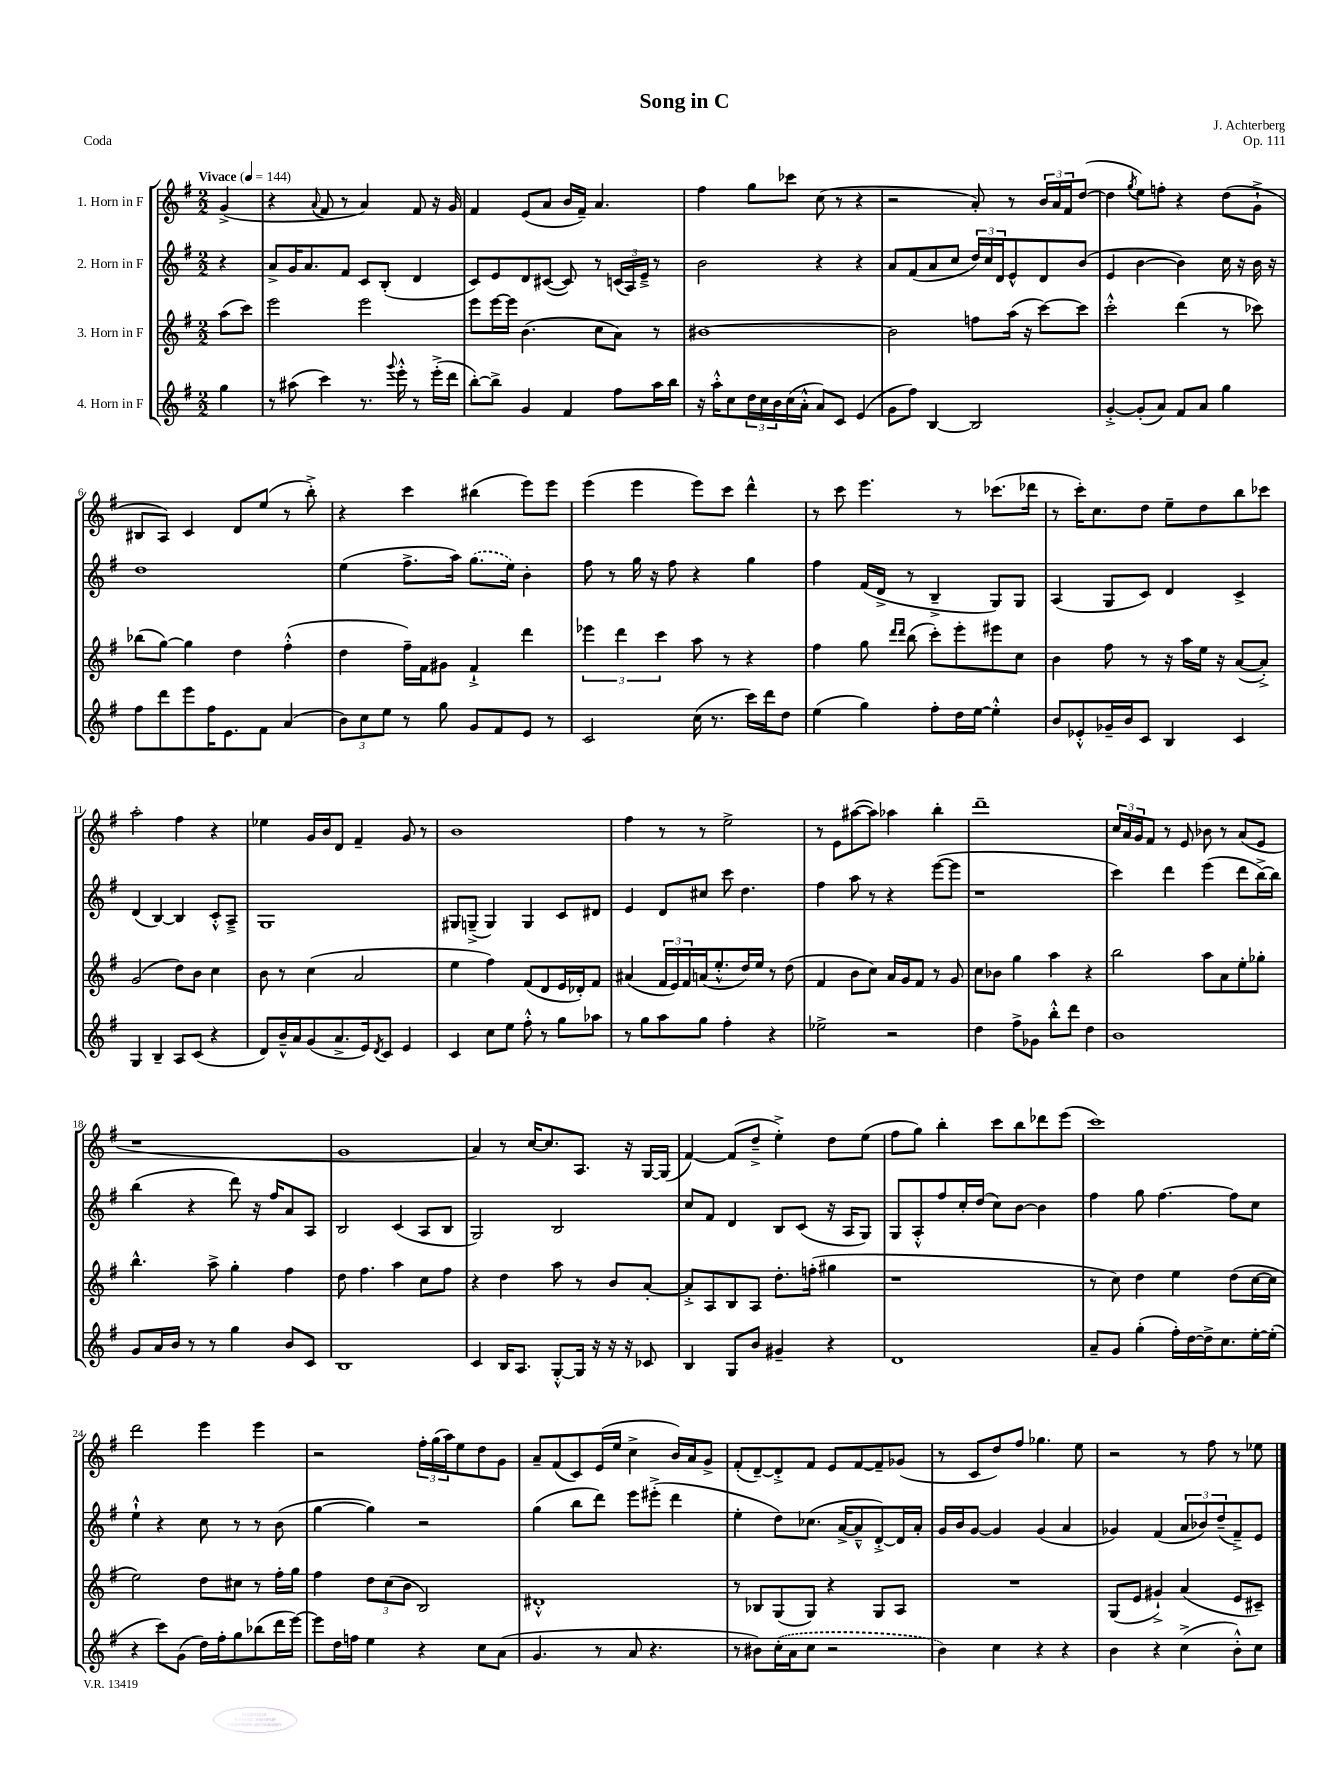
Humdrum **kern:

**kern	**kern	**kern	**kern
*staff4	*staff3	*staff2	*staff1
*clefG2	*clefG2	*clefG2	*clefG2
*k[f#]	*k[f#]	*k[f#]	*k[f#]
*M2/2	*M2/2	*M2/2	*M2/2
*MM144	*MM144	*MM144	*MM144
4gg	(8aa	4r	(4g^
.	8ccc)	.	.
=	=	=	=
8r	2eee	8a^	4r
(8aa#	.	16g	.
.	.	8.a	.
.	.	.	8qqa
4ccc)	.	.	8f#
.	.	8f#	8r
8.r	2eee	8c	4a)
.	.	(8B'	.
8qqggg	.	.	.
16eee'^^	.	.	.
8r	.	4d	8f#
(16eee'^	.	.	16r
16ddd	.	.	16g
=	=	=	=
[8bb')	8eee	8c)	4f#
8bb^]	[16eee	8e	.
.	16eee]	.	.
4g	(4.b	8d	(8e
.	.	([8c#	8a
4f#	.	8c#])	16b
.	.	.	16f#~)
.	8cc	8r	4.a
8ff#	8a)	(24c	.
.	.	24A)	.
.	.	24e~^	.
16aa	8r	8r	.
16bb	.	.	.
=	=	=	=
16r	[1b#	2b	4ff#
16aa'^^	.	.	.
8cc	.	.	.
24dd	.	.	8gg
24cc	.	.	.
24b	.	.	.
(16cc	.	.	8ccc-
16a'^^	.	.	.
8a)	.	4r	(8cc
8c	.	.	8r
(4e	.	4r	4r
=	=	=	=
8g	2b#]	8a	2r
8ff#)	.	(8f#	.
[4B	.	8a	.
.	.	8cc	.
2B]	8ff	24dd)	8a')
.	.	24cc	.
.	.	24d	.
.	(16aa	8e^^	8r
.	16r	.	.
.	[8ccc)	8d	24b
.	.	.	24a
.	.	.	24f#
.	8ccc]	(8b	([8dd
=	=	=	=
[4g'^	2ccc'^^	4e	4dd]
.	.	.	8qgg
(8g']	.	[4b	8ee)
8a)	.	.	8ff'
8f#	(4ddd	4b])	4r
8a	.	.	.
4gg	8r	16cc	(8dd
.	.	16r	.
.	8ccc-)	16b	8g`^
.	.	16r	.
=	=	=	=
8ff#	(8bb-	1dd	8B#
8ddd	[8gg)	.	8A)
8eee	4gg]	.	4c
16ff#	.	.	.
8.e	.	.	.
.	4dd	.	8d
8f#	.	.	(8ee
(4a	(4ff#'^^	.	8r
.	.	.	8bb'^)
=	=	=	=
12b)	4dd	(4ee	4r
12cc	.	.	.
12ee	.	.	.
8r	16ff#~)	8.ff#^	4ccc
.	16f#	.	.
8gg	8g#	.	.
.	.	16aa)	.
8g	4f#`^	(8.gg	(4bb#
8f#	.	.	.
.	.	16ee)	.
8e	4ddd	4b'	8eee)
8r	.	.	8eee
=	=	=	=
2c	6eee-	8ff#	(4eee
.	.	8r	.
.	6ddd	.	.
.	.	16gg	4eee
.	.	16r	.
.	6ccc	.	.
.	.	8ff#	.
(16cc	8aa	4r	8eee)
8.r	.	.	.
.	8r	.	8ccc
16ccc)	4r	4gg	4ddd^^
16ddd	.	.	.
8dd	.	.	.
=	=	=	=
(4ee	4ff#	4ff#	8r
.	.	.	8ccc
4gg)	8gg	(16f#	4.eee
.	.	16d^	.
.	16qqddd	.	.
.	16qqddd	.	.
.	(8bb	8r	.
8ff#'	8ccc')	4B~^	.
16dd	8eee'	.	8r
[16ee	.	.	.
4ee'^^]	8eee#	8G)	(8.ccc-
.	8cc	8G	.
.	.	.	16ddd-
=	=	=	=
8b	4b	(4A	8r
8e-'^^	.	.	16ccc')
.	.	.	8.cc
16g-~	8ff#	8G	.
16b	.	.	.
8c	8r	8c)	8dd
4B	16r	4d	8ee~
.	16aa	.	.
.	16ee	.	8dd
.	16r	.	.
4c	([8a	4c^	8bb
.	8a'^])	.	8ccc-
=	=	=	=
4G	(2g	(4d	2aa'
4B~	.	[4B)	.
8A	8dd)	4B]	4ff#
(8c	8b	.	.
4r	4cc	8c'^^	4r
.	.	8A~^	.
=	=	=	=
8d)	8b	1G	4ee-
16b~^^	8r	.	.
16a	.	.	.
(8g	(4cc	.	16g
.	.	.	16b
8.a^	.	.	8d
.	2a	.	4f#~
16e)	.	.	.
8qd	.	.	.
8c	.	.	.
4e	.	.	8g
.	.	.	8r
=	=	=	=
4c	4ee	8G#	1b
.	.	(8G~^	.
8cc	4ff#)	4G)	.
8ee	.	.	.
8ff#'^^	(8f#	4G	.
8r	8d	.	.
8gg	16e	8c	.
.	16d-')	.	.
8aa-	8f#	8d#	.
=	=	=	=
8r	(4a#	4e	4ff#
8gg	.	.	.
8aa	24f#	8d	8r
.	24e)	.	.
.	24f#	.	.
8gg	(16a	8cc#	8r
.	8.ee'^^	.	.
4ff#'	.	8ccc	2ee^
.	16dd)	4.dd	.
.	16ee	.	.
4r	8r	.	.
.	(8dd	.	.
=	=	=	=
2ee-^	4f#	4ff#	8r
.	.	.	8e
.	8b	8aa	([8aa#
.	8cc)	8r	8aa#])
2r	16a	4r	4aa-
.	16g	.	.
.	8f#	.	.
.	8r	([8eee	4bb'
.	8g	8eee]	.
=	=	=	=
4dd	8cc	1r	1ddd~
.	8b-	.	.
8ff#^	4gg	.	.
8g-	.	.	.
8bb'^^	4aa	.	.
8ddd	.	.	.
4dd	4r	.	.
=	=	=	=
1b	2bb	4ccc)	24cc
.	.	.	24a
.	.	.	24g
.	.	.	8f#
.	.	4ddd	8r
.	.	.	8e
.	8aa	(4eee	8b-
.	8a	.	8r
.	8ee'	8ddd	(8a
.	8gg-'	[16bb^)	8e
.	.	16bb]	.
=	=	=	=
8g	4.bb^^	(4bb	1r
16a	.	.	.
16b	.	.	.
8r	.	4r	.
8r	8aa^	.	.
4gg	4gg'	8ddd)	.
.	.	16r	.
.	.	16ff#	.
8b	4ff#	8a	.
8c	.	8A	.
=	=	=	=
1B	8dd	2B	1g
.	4.ff#	.	.
.	4aa	(4c	.
.	8cc	8A	.
.	8ff#	8B	.
=	=	=	=
4c	4r	2G)	4a)
16B	4dd	.	8r
8.A	.	.	.
.	.	.	[16cc
.	.	.	8.cc]
[8G'^^	8aa	2B	.
16G]	8r	.	8.A
16r	.	.	.
16r	8b	.	.
16r	.	.	16r
8c-	[8a'	.	[16G
.	.	.	(16G]
=	=	=	=
4B	8a'^]	8cc	[4f#)
.	8A	8f#	.
8G	8B	4d	(8f#]
8b	8A	.	8dd~^
4g#~	8.dd'	8B	4ee'^)
.	.	(8c	.
.	(16ff'	.	.
4r	4gg#	16r	8dd
.	.	16A	.
.	.	8G)	(8ee
=	=	=	=
1d	1r	8G	8ff#
.	.	8A'^^	8gg)
.	.	8ff#	4bb'
.	.	16cc'	.
.	.	(16dd	.
.	.	8cc)	8ccc
.	.	[8b	8bb
.	.	4b]	8ddd-
.	.	.	(8eee
=	=	=	=
8a~	8r	4ff#	1ccc)
8g	8cc)	.	.
(4gg'	4dd	8gg	.
.	.	[4.ff#	.
16ff#')	4ee	.	.
[16dd	.	.	.
16dd^]	.	.	.
8.cc	.	.	.
.	(8dd	8ff#]	.
[16ee'	[16cc	8cc	.
(16ee']	16cc]	.	.
=	=	=	=
4r	2ee)	4ee`^^	2ddd
8ccc)	.	4r	.
(8g	.	.	.
16dd)	8dd	8cc	4eee
16ff#'	.	.	.
8gg	8cc#	8r	.
(8bb-	8r	8r	4eee
16ddd	16ff#'	(8b	.
[16eee)	16gg	.	.
=	=	=	=
8eee]	4ff#	[4gg	2r
16dd	.	.	.
16ff	.	.	.
4ee	12dd	4gg])	.
.	(12cc	.	.
.	12b	.	.
4r	2B)	2r	24ff#'
.	.	.	(24gg
.	.	.	24aa)
.	.	.	8ee
8cc	.	.	8dd
(8a	.	.	8g
=	=	=	=
4.g	1d#'^^	(4gg	8a~
.	.	.	(8f#
.	.	8bb	8c)
8r	.	8ddd)	(16e
.	.	.	16ee
8a	.	8eee	4cc^
4.r	.	(8eee#'^	.
.	.	4ddd	16b)
.	.	.	16a
.	.	.	8g^
=	=	=	=
8r	8r	4ee'	(8f#'
8b#)	8B-	.	[8d~)
(16cc'	(8G	8dd)	8d'^]
16a	.	.	.
8cc	8G)	(8.cc-	8f#
2r	4r	.	8e
.	.	[16a^	.
.	.	8a~^^]	[8f#
.	8G	[8d'^)	8f#~]
.	8A	16d]	(8g-
.	.	16a'	.
=	=	=	=
4b)	1r	16g	8r
.	.	16b	.
.	.	[8g	8c
4cc	.	4g]	8dd)
.	.	.	8ff#
4r	.	(4g	4.gg-
4r	.	4a	.
.	.	.	8ee
=	=	=	=
4b	(8G	4g-)	2r
.	8e	.	.
4r	4g#`^)	(4f#	.
(4cc^	(4a	12a	8r
.	.	12b-)	.
.	.	.	8ff#
.	.	(12dd~	.
8b'^^)	8e	8f#~^)	8r
8cc	8c#~)	8e	8ee-
==	==	==	==
*-	*-	*-	*-
